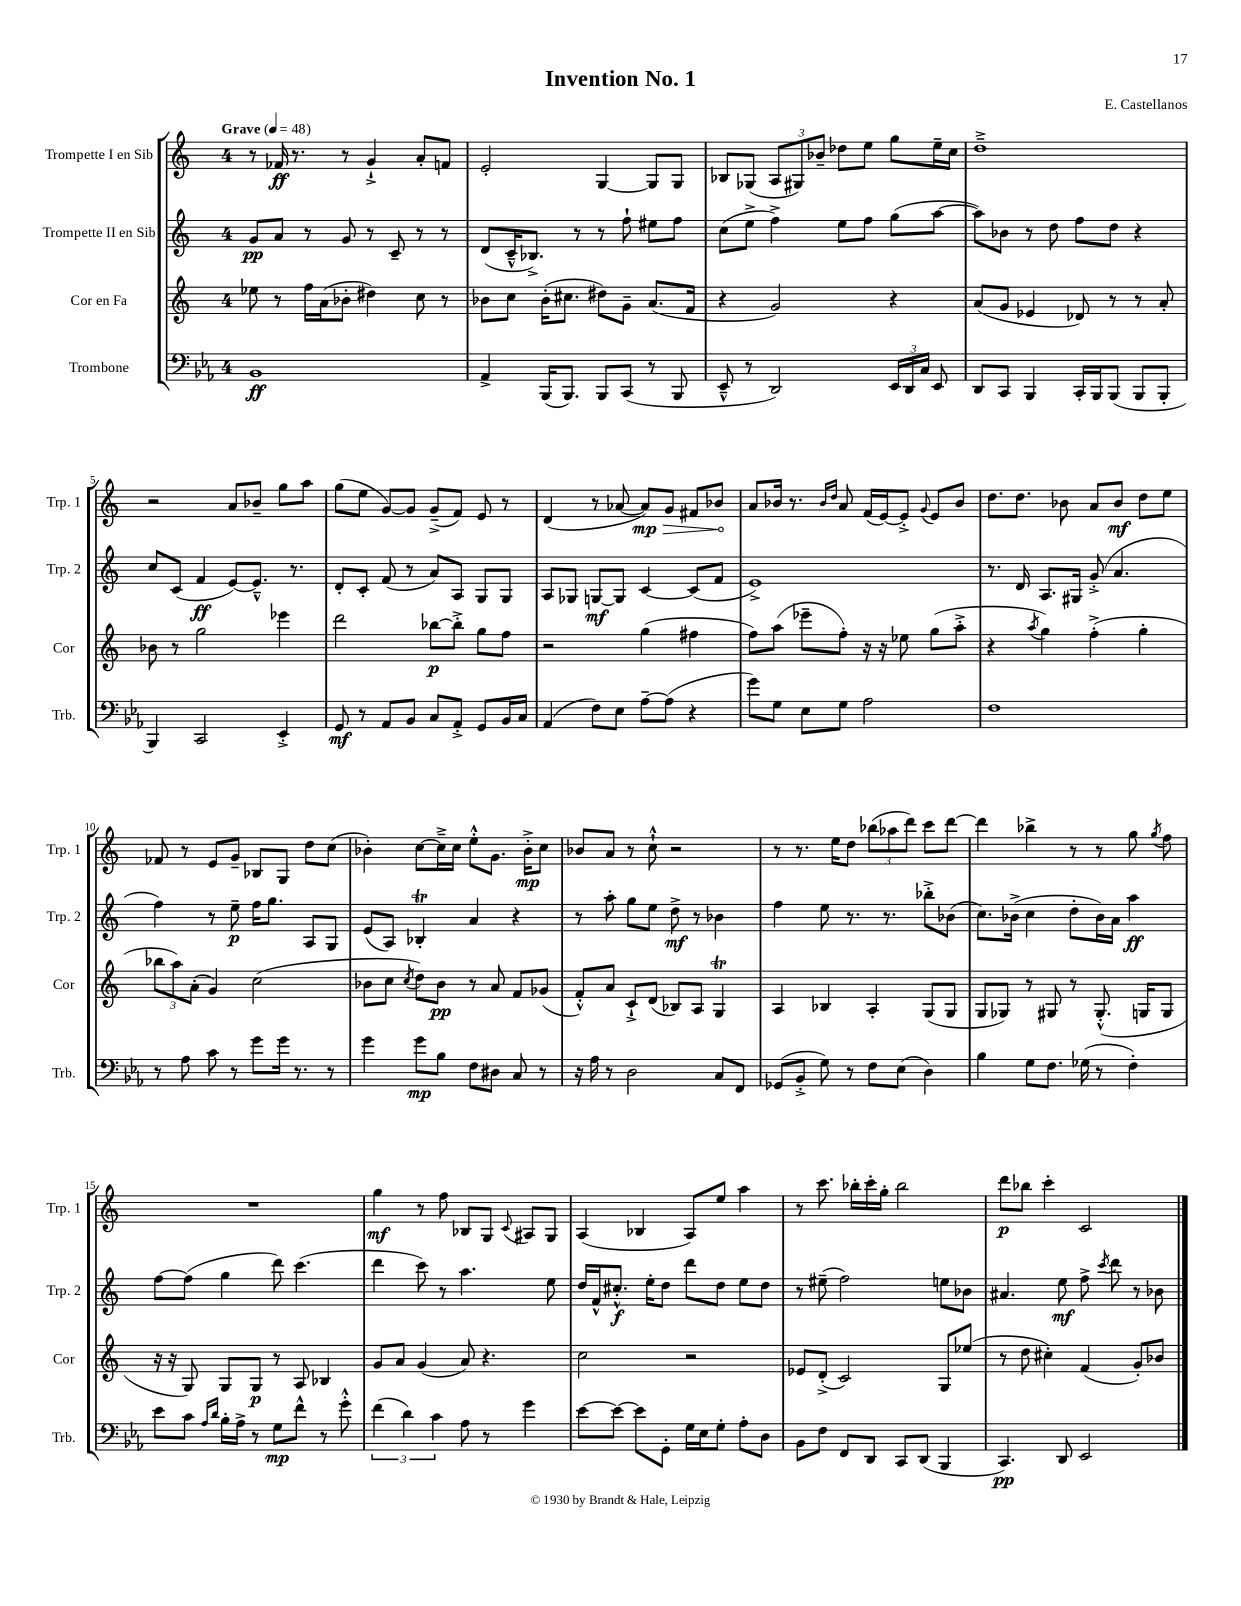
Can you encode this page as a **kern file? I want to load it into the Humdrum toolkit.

**kern	**dynam	**kern	**dynam	**kern	**dynam	**kern	**dynam
*part4	*part4	*part3	*part3	*part2	*part2	*part1	*part1
*staff4	*staff4	*staff3	*staff3	*staff2	*staff2	*staff1	*staff1
*I"Trombone	*	*I"Cor en Fa	*	*I"Trompette II en Sib	*	*I"Trompette I en Sib	*
*I'Trb.	*	*I'Cor	*	*I'Trp. 2	*	*I'Trp. 1	*
*clefF4	*	*clefG2	*	*clefG2	*	*clefG2	*
*k[b-e-a-]	*	*k[]	*	*k[]	*	*k[]	*
*M4/4	*	*M4/4	*	*M4/4	*	*M4/4	*
*MM48	*	*MM48	*	*MM48	*	*MM48	*
=1	=1	=1	=1	=1	=1	=1	=1
!	!	!	!	!	!	!LO:TX:a:B:t=Grave	!
1BB-	ff	8ee-X\	.	8g/L	pp	8r	.
.	.	8r	.	8a/J	.	16f-X/	ff
.	.	.	.	.	.	8.r	.
.	.	16ff\LL	.	8r	.	.	.
.	.	(16a\J	.	.	.	.	.
.	.	8b-X'\J	.	8g/	.	8r	.
.	.	4dd#X\)	.	8r	.	4g`^/	.
.	.	.	.	8c~/	.	.	.
.	.	8cc\	.	8r	.	8a'/L	.
.	.	8r	.	8r	.	8fn/J	.
=2	=2	=2	=2	=2	=2	=2	=2
4AA-^/	.	8b-X\L	.	(8d/L	.	2e'/	.
.	.	8cc\J	.	16c~^^/K	.	.	.
.	.	.	.	8.B-X^/J)	.	.	.
(16BBB-/KL	.	(16b-'\KL	.	.	.	.	.
8.BBB-/J)	.	8.cc#X\J	.	.	.	.	.
.	.	.	.	8r	.	.	.
8BBB-/L	.	8dd#X\L)	.	8r	.	[4G/	.
(8CC/J	.	8g~\J	.	8ff`\	.	.	.
8r	.	(8.a/L	.	8ee#X\L	.	8G/L]	.
8BBB-/	.	.	.	8ff\J	.	8G/J	.
.	.	16f/Jk	.	.	.	.	.
=3	=3	=3	=3	=3	=3	=3	=3
8EE-~^^/	.	4r	.	(8cc\L	.	8B-X/L	.
8r	.	.	.	8ee^\J	.	(8G-X/J	.
2DD/)	.	2g/)	.	4ff^\)	.	12A/L	.
.	.	.	.	.	.	12G#X/)	.
.	.	.	.	.	.	12b-X~/J	.
.	.	.	.	8ee\L	.	8dd-X\L	.
.	.	.	.	8ff\J	.	8ee\J	.
24EE-/LL	.	4r	.	(8gg\L	.	8gg\L	.
24DD/	.	.	.	.	.	.	.
24C/JJ	.	.	.	.	.	.	.
8EE-/	.	.	.	[8aa\J	.	16ee~\L	.
.	.	.	.	.	.	16cc\JJ	.
=4	=4	=4	=4	=4	=4	=4	=4
8DD/L	.	(8a/L	.	8aa\L])	.	1dd~^	.
8CC/J	.	8g/J	.	8b-X\J	.	.	.
4BBB-/	.	4e-X/	.	8r	.	.	.
.	.	.	.	8dd\	.	.	.
16CC'/LL	.	8d-X/)	.	8ff\L	.	.	.
16BBB-/J	.	.	.	.	.	.	.
(8BBB-/J	.	8r	.	8dd\J	.	.	.
8BBB-/L	.	8r	.	4r	.	.	.
8BBB-'/J	.	8a'/	.	.	.	.	.
!!LO:LB:g=z
=5	=5	=5	=5	=5	=5	=5	=5
4BBB-/)	.	8b-X\	.	8cc/L	.	2r	.
.	.	8r	.	(8c/J	.	.	.
2CC/	.	2gg\	.	4f/	ff	.	.
.	.	.	.	[8e/L)	.	8a/L	.
.	.	.	.	8.e~^^/J]	.	8b-X~/J	.
4EE-'^/	.	4eee-X\	.	.	.	8gg\L	.
.	.	.	.	8.r	.	.	.
.	.	.	.	.	.	8aa\J	.
=6	=6	=6	=6	=6	=6	=6	=6
8GG/	mf	2ddd\	.	8d'/L	.	(8gg\L	.
8r	.	.	.	8c'/J	.	8ee\J	.
8AA-/L	.	.	.	(8f/	.	[8g/L)	.
8BB-/J	.	.	.	8r	.	8g/J]	.
8C/L	.	[8bb-X\L	p	8a/L)	.	(8g~^/L	.
8AA-'^/J	.	8bb-'^\J]	.	8A/J	.	8f/J)	.
8GG/L	.	8gg\L	.	8G/L	.	8e/	.
16BB-/L	.	8ff\J	.	8G/J	.	8r	.
16C/JJ	.	.	.	.	.	.	.
=7	=7	=7	=7	=7	=7	=7	=7
(4AA-/	.	2r	.	8A/L	.	(4d/	.
.	.	.	.	8G-X/J	.	.	.
8F\L)	.	.	.	[8Gn/L	mf	8r	.
8E-\J	.	.	.	8G/J]	.	[8a-X/	.
!	!	!	!	!	!	!	!LO:HP:b
[8A-~\L	.	(4gg\	.	[4c/	.	8a-/L])	> mp
(8A-\J]	.	.	.	.	.	8g/J	.
4r	.	4ff#X\	.	(8c/L]	.	8f#X/L	.
.	.	.	.	8f/J	.	8b-X/J	.
.	.	.	.	.	.	.	]
=8	=8	=8	=8	=8	=8	=8	=8
8g\L)	.	8ff\L)	.	1e^)	.	8a/L	.
8G\J	.	(8aa\J	.	.	.	16b-X/Jk	.
.	.	.	.	.	.	8.r	.
8E-\L	.	8eee-X~\L	.	.	.	.	.
.	.	.	.	.	.	16qqb-/LL	.
.	.	.	.	.	.	16qqdd/JJ	.
8G\J	.	8ff'\J)	.	.	.	8a/	.
2A-\	.	16r	.	.	.	(16f/LL	.
.	.	16r	.	.	.	[16e/J)	.
.	.	8ee-X\	.	.	.	8e'^/J]	.
.	.	.	.	.	.	8qqg/	.
.	.	(8gg\L	.	.	.	8e/L	.
.	.	8aa'^\J	.	.	.	8b-/J	.
=9	=9	=9	=9	=9	=9	=9	=9
1F	.	4r	.	8.r	.	8.dd\L	.
.	.	.	.	16d/	.	8.dd\J	.
.	.	8qaa/	.	.	.	.	.
.	.	4gg\)	.	8.A/L	.	.	.
.	.	.	.	.	.	8b-X\	.
.	.	.	.	16G#X/Jk	.	.	.
.	.	(4ff'^\	.	(8g'^/	.	8a/L	.
.	.	.	.	4.a/	.	8b-/J	mf
.	.	4gg'\	.	.	.	8dd\L	.
.	.	.	.	.	.	8ee\J	.
!!LO:LB:g=z
=10	=10	=10	=10	=10	=10	=10	=10
8r	.	12bb-X\L	.	4ff\)	.	8f-X/	.
.	.	12aa\)	.	.	.	.	.
8A-\	.	.	.	.	.	8r	.
.	.	(12a'\J	.	.	.	.	.
8c\	.	4g/)	.	8r	.	8e/L	.
8r	.	.	.	8ee~\	p	8g~/J	.
8g\L	.	(2cc\	.	16ff\KL	.	8B-X/L	.
.	.	.	.	8.gg\J	.	.	.
16g\Jk	.	.	.	.	.	8G/J	.
8.r	.	.	.	.	.	.	.
.	.	.	.	8A/L	.	8dd\L	.
8r	.	.	.	8G/J	.	(8cc\J	.
=11	=11	=11	=11	=11	=11	=11	=11
4g\	.	8b-X\L	.	(8e/L	.	4b-X'\)	.
.	.	8cc\J	.	8A/J)	.	.	.
.	.	8qcc/	.	.	.	.	.
8g\L	mp	8dd\L)	.	4B-XT'/	.	[8cc\L	.
8B-\J	.	8b-\J	pp	.	.	16cc~^\L]	.
.	.	.	.	.	.	16cc\JJ	.
8F\L	.	8r	.	4a/	.	8ee'^^\L	.
8D#X\J	.	8a/	.	.	.	8.g\J	.
8C/	.	8f/L	.	4r	.	.	.
.	.	.	.	.	.	16b-'^\KL	mp
8r	.	(8g-X/J	.	.	.	8cc\J	.
=12	=12	=12	=12	=12	=12	=12	=12
16r	.	8f'^^/L)	.	8r	.	8b-X/L	.
16A-\	.	.	.	.	.	.	.
8r	.	8a/J	.	8aa'\	.	8a/J	.
2D\	.	8c`^/L	.	8gg\L	.	8r	.
.	.	(8d/J	.	8ee\J	.	8cc`^^\	.
.	.	8B-X/L)	.	8dd^\	mf	2r	.
.	.	8A/J	.	8r	.	.	.
8C/L	.	4GT/	.	4b-X\	.	.	.
8FF/J	.	.	.	.	.	.	.
=13	=13	=13	=13	=13	=13	=13	=13
(8GG-X/L	.	4A/	.	4ff\	.	8r	.
8BB-'^/J	.	.	.	.	.	8.r	.
8G\)	.	4B-X/	.	8ee\	.	.	.
.	.	.	.	.	.	16ee\KL	.
8r	.	.	.	8.r	.	8dd\J	.
8F\L	.	4A'/	.	.	.	(12bb-X\L	.
.	.	.	.	8.r	.	.	.
.	.	.	.	.	.	12aa-X\	.
(8E-\J	.	.	.	.	.	.	.
.	.	.	.	.	.	12ddd\J)	.
4D\)	.	(8G/L	.	8bb-X'^\L	.	8ccc\L	.
.	.	8G/J	.	(8b-X\J	.	[8ddd\J	.
=14	=14	=14	=14	=14	=14	=14	=14
4B-\	.	8G/L	.	8.cc\L)	.	4ddd\]	.
.	.	8G-X/J)	.	.	.	.	.
.	.	.	.	(16b-X^\Jk	.	.	.
8G\L	.	8r	.	4cc\	.	4bb-X^\	.
8.F\J	.	8G#X/	.	.	.	.	.
.	.	8r	.	8dd'\L	.	8r	.
(16G-X\	.	.	.	.	.	.	.
8r	.	(8.G#'^^/	.	16b-\L)	.	8r	.
.	.	.	.	16a\JJ	.	.	.
4F'\)	.	.	.	4aa\	ff	8gg\	.
.	.	16Gn/KL	.	.	.	.	.
.	.	.	.	.	.	8qgg/	.
.	.	8G/J	.	.	.	8ff\	.
!!LO:LB:g=z
=15	=15	=15	=15	=15	=15	=15	=15
8e-\L	.	16r	.	[8ff\L	.	1r	.
.	.	16r	.	.	.	.	.
8c\J	.	8G/)	.	(8ff\J]	.	.	.
16qqA-/LL	.	.	.	.	.	.	.
16qqd/JJ	.	.	.	.	.	.	.
16B-'\LL	.	8G/L	.	4gg\	.	.	.
16A-^\JJ	.	.	.	.	.	.	.
8r	.	8G/J	p	.	.	.	.
8G\L	mp	8r	.	8ddd\)	.	.	.
8f^^\J	.	8A/	.	(4.ccc\	.	.	.
8r	.	4B-X/	.	.	.	.	.
8g'^^\	.	.	.	.	.	.	.
=16	=16	=16	=16	=16	=16	=16	=16
(6f\	.	8g/L	.	4ddd\	.	4gg\	mf
.	.	8a/J	.	.	.	.	.
6d\)	.	.	.	.	.	.	.
.	.	(4g/	.	8ccc\)	.	8r	.
6c\	.	.	.	.	.	.	.
.	.	.	.	8r	.	8ff\	.
8A-\	.	8a/)	.	4.aa\	.	8B-X/L	.
8r	.	4.r	.	.	.	8G/J	.
.	.	.	.	.	.	8qqc/	.
4g\	.	.	.	.	.	8A#X/L	.
.	.	.	.	8ee\	.	8G/J	.
=17	=17	=17	=17	=17	=17	=17	=17
[8e-\L	.	2cc\	.	16dd/LL	.	(4A/	.
.	.	.	.	16f^^/J	.	.	.
8e-\J_	.	.	.	8.cc#X'^^/J	f	.	.
8e-\L]	.	.	.	.	.	4B-X/	.
.	.	.	.	16ee'\KL	.	.	.
8GG'\J	.	.	.	8dd\J	.	.	.
16G\LL	.	2r	.	8ddd\L	.	8A/L)	.
16E-\J	.	.	.	.	.	.	.
8G'\J	.	.	.	8dd\J	.	8ee/J	.
8A-'\L	.	.	.	8ee\L	.	4aa\	.
8D\J	.	.	.	8dd\J	.	.	.
=18	=18	=18	=18	=18	=18	=18	=18
8BB-\L	.	8e-X/L	.	8r	.	8r	.
8F\J	.	(8d'^/J	.	(8ee#X~\	.	8.ccc\	.
8FF/L	.	2c/)	.	2ff\)	.	.	.
.	.	.	.	.	.	16bb-X'\LL	.
8DD/J	.	.	.	.	.	16ccc'\	.
.	.	.	.	.	.	16gg'\JJ	.
8CC/L	.	.	.	.	.	2bb-\	.
(8DD/J	.	.	.	.	.	.	.
4BBB-/	.	8G/L	.	8een\L	.	.	.
.	.	(8ee-X/J	.	8b-X\J	.	.	.
=19	=19	=19	=19	=19	=19	=19	=19
4.CC/)	pp	8r	.	4.a#X/	.	8ddd\L	p
.	.	8dd\	.	.	.	8bb-X\J	.
.	.	4cc#X'\)	.	.	.	4ccc'\	.
8DD/	.	.	.	8ee\	mf	.	.
2EE-/	.	(4f/	.	8ff^\	.	2c/	.
.	.	.	.	8qccc/	.	.	.
.	.	.	.	8ddd\	.	.	.
.	.	8g'/L)	.	8r	.	.	.
.	.	8b-X/J	.	8b-X\	.	.	.
==	==	==	==	==	==	==	==
*-	*-	*-	*-	*-	*-	*-	*-
